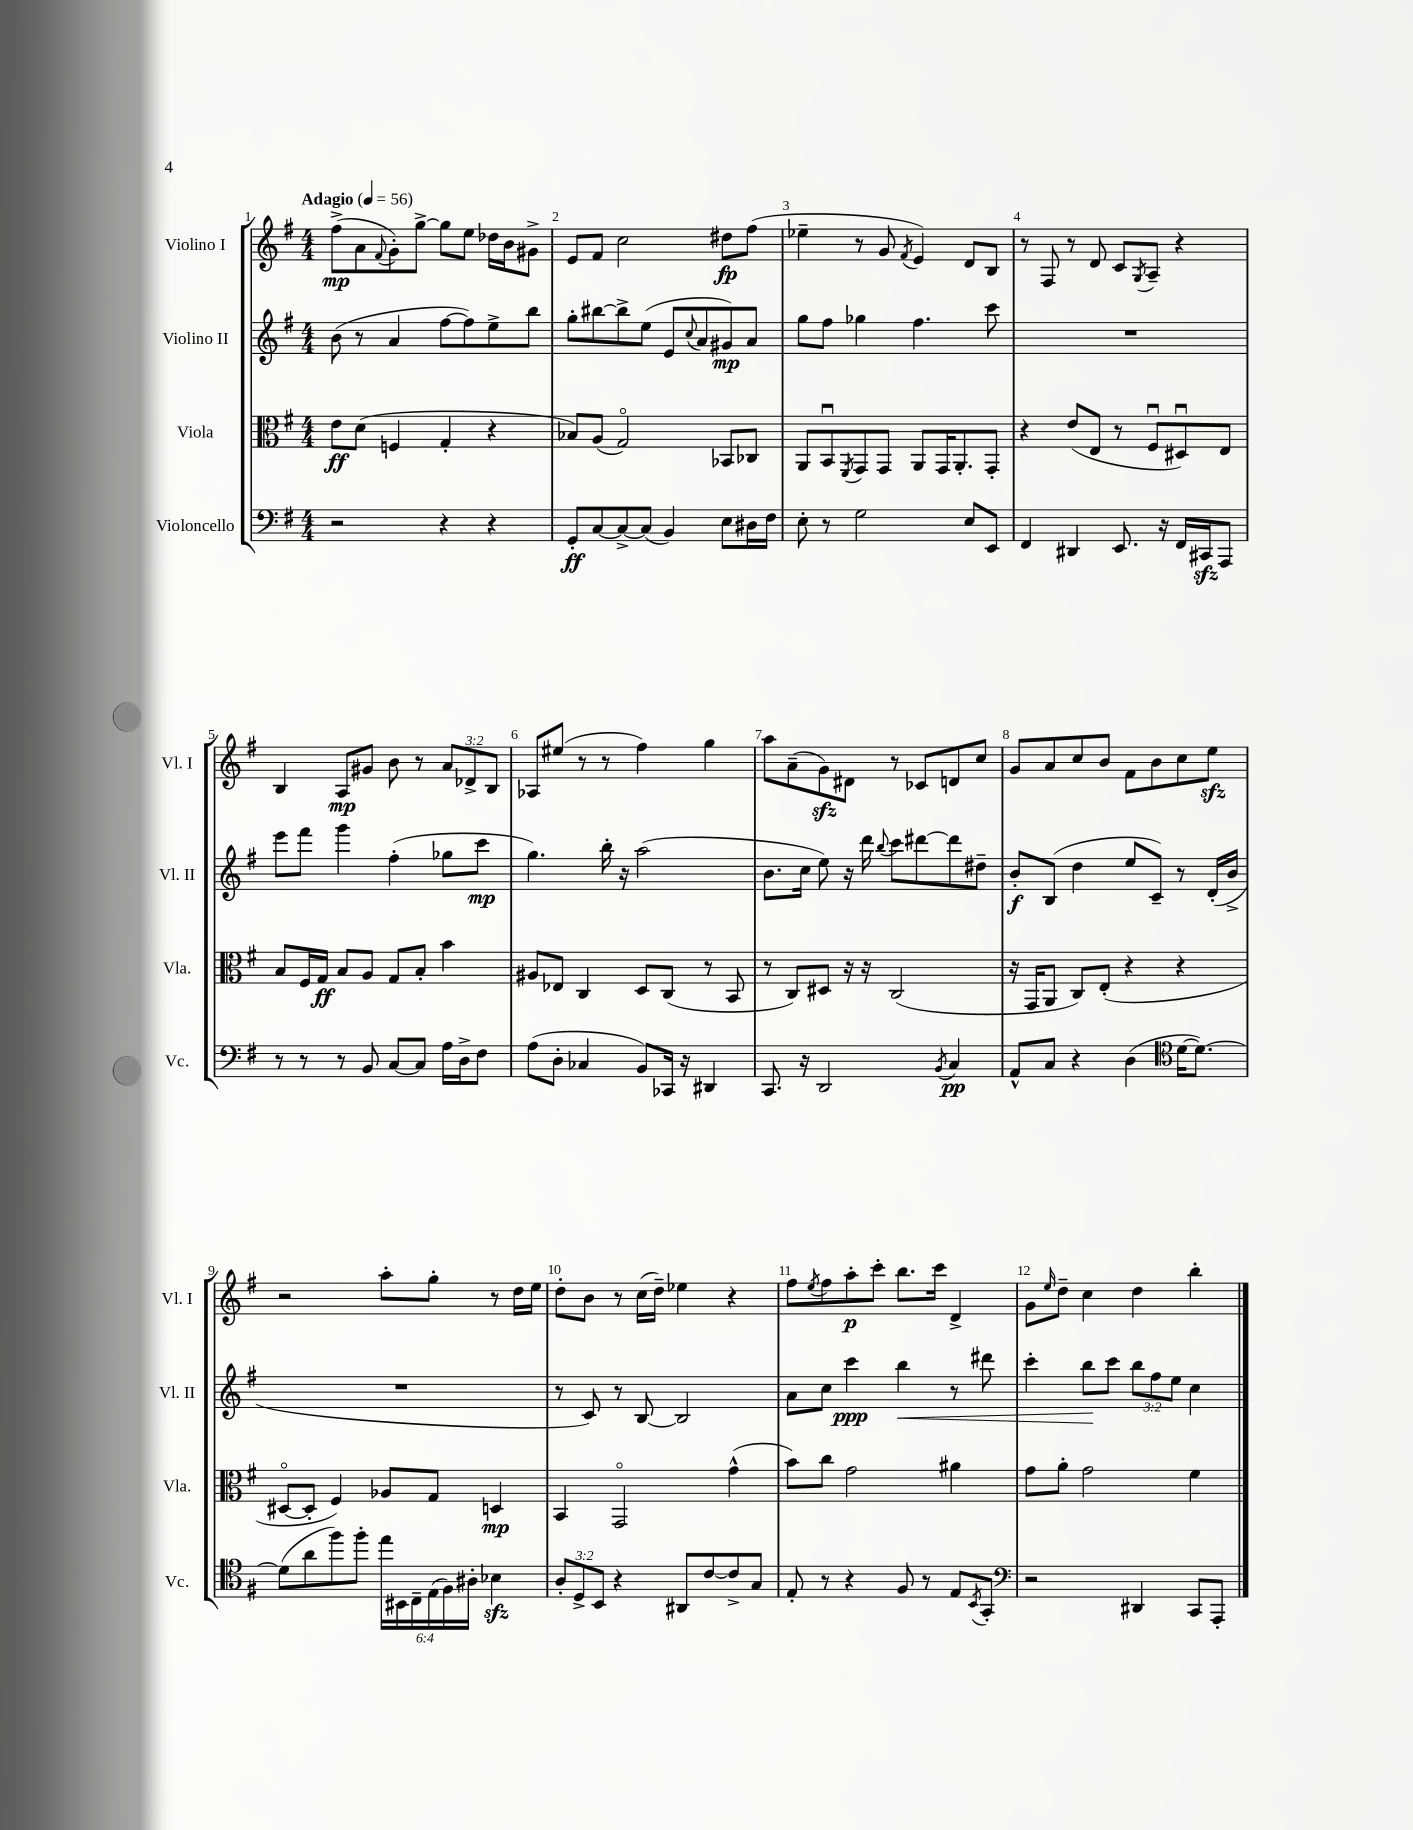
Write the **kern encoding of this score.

**kern	**kern	**kern	**kern
*staff4	*staff3	*staff2	*staff1
*clefF4	*clefC3	*clefG2	*clefG2
*k[f#]	*k[f#]	*k[f#]	*k[f#]
*M4/4	*M4/4	*M4/4	*M4/4
*MM56	*MM56	*MM56	*MM56
2r	8e\L	(8b\	(8ff#^\L
.	(8d\J	8r	8a\
.	.	.	8qqf#/
.	4F/	4a/	8g'\)
.	.	.	[8gg^\J
4r	4G'/	[8ff#\L	8gg\]L
.	.	8ff#\])	8ee\J
4r	4r	8ee^\	16dd-\LL
.	.	.	16b\J
.	.	8bb\J	8g#^\J
=	=	=	=
8GG'/L	8B-/L)	8gg'\L	8e/L
[8C/	(8A/J	[8bb#\	8f#/J
8C^/_	2Go/)	8bb#^\]	2cc\
(8C/]J	.	(8ee\J	.
4BB/)	.	8e/L	.
.	.	8qqcc/	.
.	.	8a/	.
8E\L	8BB-/L	8g#/)	8dd#\L
16D#\L	8C-/J	8a/J	(8ff#\J
16F#\JJ	.	.	.
=	=	=	=
8E'\	8AA/L	8gg\L	4ee-~\
8r	8BBu/	8ff#\J	.
.	8qFF#/	.	.
2G\	8GG/	4gg-\	8r
.	8GG/J	.	8g/
.	.	.	8qf#/
.	8AA/L	4.ff#\	4e/)
.	16GG/K	.	.
.	8.AA'/	.	.
8E/L	.	.	8d/L
8EE/J	8GG'/J	8ccc\	8B/J
=	=	=	=
4FF#/	4r	1r	8r
.	.	.	8F#/
4DD#/	(8e/L	.	8r
.	8E/J	.	8d/
8.EE/	8r	.	8c/L
.	.	.	8qG/
.	8F#u/L	.	8A~/J
16r	.	.	.
16FF#/LL	8D#u/)	.	4r
16CC#/J	.	.	.
8AAA/J	8E/J	.	.
=	=	=	=
8r	8B/L	8eee\L	4B/
8r	16F#/L	8fff#\J	.
.	16G/JJ	.	.
8r	8B/L	4ggg\	8A/L
8BB/	8A/J	.	8g#/J
[8C/L	8G/L	(4ff#'\	8b\
8C/]J	8B'/J	.	8r
16A\LL	4b\	8gg-\L	12a/L
16D^\J	.	.	.
.	.	.	12d-^/
8F#\J	.	8ccc\J	.
.	.	.	12B/J
=	=	=	=
(8A\L	8A#/L	4.gg\)	8A-/L
8D'\J	8E-/J	.	(8ee#/J
4C-/	4C/	.	8r
.	.	16bb'\	8r
.	.	16r	.
8BB/L)	8D/L	(2aa\	4ff#\)
16CC-/Jk	(8C/J	.	.
16r	.	.	.
4DD#/	8r	.	4gg\
.	8BB/	.	.
=	=	=	=
8.CC/	8r	8.b\L	8aa\L
.	8C/L)	.	(8a~\
16r	.	16cc\Jk	.
2DD/	8D#/J	8ee\)	8g\)
.	16r	16r	8d#\J
.	16r	16ddd\	.
.	.	8qqbb/	.
.	(2C/	8ccc\L	8r
.	.	[8ddd#\	8c-/L
8qBB/	.	.	.
4C/	.	8ddd#\]	8d/
.	.	8dd#~\J	8cc/J
=	=	=	=
8AA^^/L	16r	8b'/L	8g/L
.	16GG/LK	.	.
8C/J	8AA/J	(8B/J	8a/
4r	8C/L)	4dd\	8cc/
.	(8E'/J	.	8b/J
(4D\	4r	8ee/L	8f#\L
.	.	8c~/J)	8b\
*clefC4	*	*	*
[16d\LK	4r	8r	8cc\
8.d\_J)	.	.	.
.	.	(16d'/LL	8ee\J
.	.	16b^/JJ	.
=	=	=	=
(8d\]L	[8D#o/L	1r	2r
8a\	8D#'/]J	.	.
8ff#\)	4F#/)	.	.
8ff#'\J	.	.	.
24ee\LL	8A-/L	.	8aa'\L
24BB#\	.	.	.
24C~\	.	.	.
(24E\	8G/J	.	8gg'\J
24F#\)	.	.	.
24A#'\JJ	.	.	.
4B-\	4D/	.	8r
.	.	.	16dd\LL
.	.	.	16ee\JJ
=	=	=	=
12A'/L	4BB/	8r	8dd'\L
12D^/	.	.	.
.	.	8c/)	8b\J
12BB/J	.	.	.
4r	2GGo/	8r	8r
.	.	[8B/	(16cc\LL
.	.	.	16dd~\JJ)
8AA#/L	.	2B/]	4ee-\
[8c/	.	.	.
8c^/]	(4g^^\	.	4r
8G/J	.	.	.
=	=	=	=
8E'/	8b\L)	8a\L	8ff#\L
.	.	.	8qee/
8r	8cc\J	8cc\J	8ff#\
4r	2g\	4ccc\	8aa'\
.	.	.	8ccc'\J
8F#/	.	4bb\	8.bb\L
8r	.	.	.
.	.	.	16ccc\Jk
8E/L	4a#\	8r	4d^/
8qBB/	.	.	.
8GG'/J	.	8ddd#\	.
=	=	=	=
*clefF4	*	*	*
2r	8g\L	4ccc'\	8g\L
.	.	.	16qqee/
.	8a'\J	.	8dd~\J
.	2g\	8bb\L	4cc\
.	.	8ccc\J	.
4DD#/	.	12bb\L	4dd\
.	.	12ff#\	.
.	.	12ee\J	.
8CC/L	4f#\	4cc\	4bb'\
8AAA'/J	.	.	.
==	==	==	==
*-	*-	*-	*-
